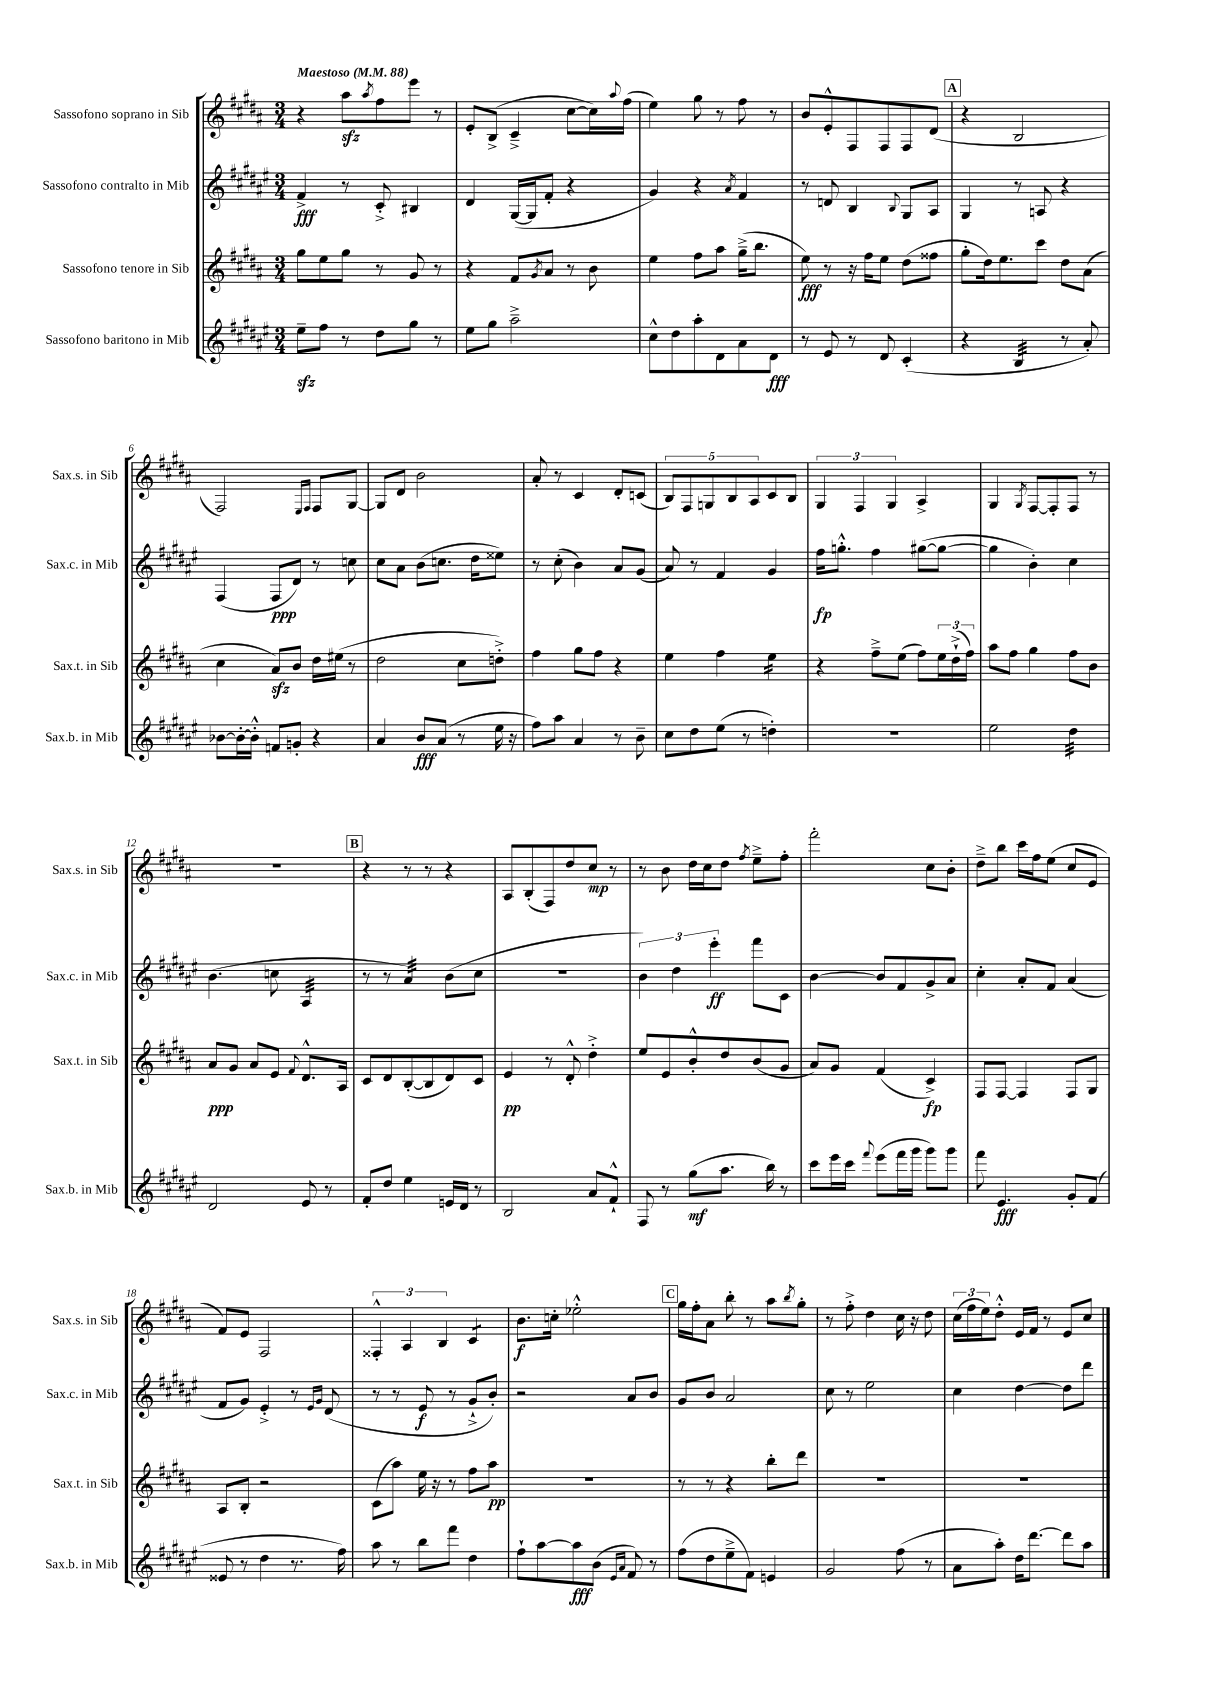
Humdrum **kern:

**kern	**kern	**kern	**kern
*staff4	*staff3	*staff2	*staff1
*clefG2	*clefG2	*clefG2	*clefG2
*k[f#c#g#d#a#e#]	*k[f#c#g#d#a#]	*k[f#c#g#d#a#e#]	*k[f#c#g#d#a#]
*M3/4	*M3/4	*M3/4	*M3/4
*MM88	*MM88	*MM88	*MM88
8ee#~	8gg#	4f#^	4r
8ff#	8ee	.	.
8r	8gg#	8r	8aa#
.	.	.	8qaa#
8dd#	8r	8c#'^	8ff#
8gg#	8g#	4B#	8eee
8r	8r	.	8r
=	=	=	=
8ee#	4r	4d#	8e'
8gg#	.	.	(8B^
2aa#~^	8f#	([16G#	4c#~^
.	.	16G#]	.
.	8qg#	.	.
.	8a#	8f#'	.
.	8r	4r	[8cc#
.	8b	.	16cc#])
.	.	.	8qqaa#
.	.	.	(16ff#
=	=	=	=
8cc#^^	4ee	4g#)	4ee)
8dd#	.	.	.
8aa#'	8ff#	4r	8gg#
8d#	8aa#	.	8r
.	.	8qa#	.
8a#	(16gg#~^	4f#	8ff#
.	8.bb	.	.
8d#	.	.	8r
=	=	=	=
8r	8ee)	8r	8b
8e#	8r	8d	8e'^^
8r	16r	4B	8F#
.	16ff#	.	.
8d#	8ee	.	8F#
.	.	8qqB	.
(4c#'	(8dd#	8G#	8F#
.	8ff##	8A#	(8d#
=	=	=	=
4r	8gg#'	4G#	4r
.	16dd#)	.	.
.	8.ee	.	.
4B	.	8r	2B
.	8ccc#	8A	.
8r	8dd#	4r	.
8a#')	(8a#	.	.
=	=	=	=
[8b-	4cc#	(4F#	2F#)
16b-'_	.	.	.
16b-'^^]	.	.	.
8f	8a#)	8F#	.
8g'	8b	8d#)	.
.	.	.	16qqE
.	.	.	16qqF#
4r	16dd#	8r	8F#
.	(16ee#	.	.
.	8r	8cc	[8G#
=	=	=	=
4a#	2dd#	8cc#	8G#]
.	.	8a#	8d#
8b	.	(8b	2b
(8a#	.	8.cc	.
8r	8cc#	.	.
.	.	16dd#	.
16ee#	8dd'^)	8ee##)	.
16r	.	.	.
=	=	=	=
8ff#)	4ff#	8r	8a#'
8aa#	.	(8cc#'	8r
4a#	8gg#	4b)	4c#
.	8ff#	.	.
8r	4r	8a#	8d#'
8b~	.	(8g#	(8c
=	=	=	=
8cc#	4ee	8a#)	10B)
.	.	.	10F#
8dd#	.	8r	.
.	.	.	10G
(8ee#	4ff#	4f#	.
.	.	.	10B
8r	.	.	.
.	.	.	10A#
4dd')	4ee	4g#	8c#
.	.	.	8B
=	=	=	=
2.r	4r	16ff#	6G#
.	.	8.gg'^^	.
.	.	.	6F#
.	8ff#~^	4ff#	.
.	.	.	6G#
.	(8ee	.	.
.	8ff#)	([8gg#	4A#^
.	24ee	8gg#_	.
.	(24dd#`^	.	.
.	24ff#)	.	.
=	=	=	=
2ee#	8aa#	4gg#]	4G#
.	8ff#	.	.
.	.	.	8qG#
.	4gg#	4b')	[8F#
.	.	.	8F#']
4dd#	8ff#	4cc#	8F#
.	8b	.	8r
=	=	=	=
2d#	8a#	(4.b	2.r
.	8g#	.	.
.	8a#	.	.
.	8e	8cc	.
.	8qqf#	.	.
8e#	8.d#^^	4A#	.
8r	.	.	.
.	16A#	.	.
=	=	=	=
8f#'	8c#	8r	4r
8dd#	8d#	8r	.
4ee#	([8B'	4a#)	8r
.	8B]	.	8r
16e	8d#)	(8b	4r
16d#	.	.	.
8r	8c#	8cc#	.
=	=	=	=
2B	4e	2.r	8A#
.	.	.	(8B'
.	8r	.	8F#)
.	8d#'^^	.	8dd#
8a#	4dd#'^	.	8cc#
8f#`^^	.	.	8r
=	=	=	=
8F#	8ee	6b)	8r
8r	8e	.	8b
.	.	6dd#	.
(8gg#	8b'^^	.	16dd#
.	.	.	16cc#
.	.	6eee#'	.
8.aa#	8dd#	.	8dd#
.	.	.	8qff#
.	(8b	8fff#	8ee~^
16bb)	.	.	.
8r	8g#	8c#	8ff#'
=	=	=	=
8ccc#	8a#)	[4b	2fff#'
16eee#	8g#	.	.
16ccc#	.	.	.
8qqfff#	.	.	.
(8eee#	(4f#	8b]	.
16fff#	.	8f#	.
16ggg#	.	.	.
8ggg#)	4c#^)	8g#^	8cc#
8ggg#	.	8a#	8b'
=	=	=	=
8fff#	8F#	4cc#'	8dd#~^
4.e#	[8F#	.	8bb
.	4F#]	8a#'	16ccc#
.	.	.	16ff#
.	.	8f#	(8ee
8g#'	8F#	(4a#	8cc#
(8f#	8G#	.	8e
=	=	=	=
8e##	8A#	8f#	8f#)
8r	8B'	8g#)	8e
4dd#	2r	4e#'^	2F#
8.r	.	8r	.
.	.	16qqe#	.
.	.	16qqg#	.
.	.	(8d#	.
16ff#)	.	.	.
=	=	=	=
8aa#	(8c#	8r	6F##'^^
8r	8aa#)	8r	.
.	.	.	6A#
8bb	16ee	8e#	.
.	16r	.	.
.	.	.	6B
8fff#	8r	8r	.
4dd#	8ff#	8g#`^	4c#
.	8aa#	8b')	.
=	=	=	=
8ff#`	2.r	2r	8.b
[8aa#	.	.	.
.	.	.	16cc'
8aa#]	.	.	2ee-'^^
(8b	.	.	.
16qqe#	.	.	.
16qqa#	.	.	.
8f#)	.	8a#	.
8r	.	8b	.
=	=	=	=
(8ff#	8r	8g#	16gg#
.	.	.	16ff#'
8dd#	8r	8b	8a#
8ee#~^	4r	2a#	8bb'
8f#)	.	.	8r
4e	8bb'	.	8aa#
.	.	.	8qbb
.	8ddd#	.	8gg#'
=	=	=	=
2g#	2.r	8cc#	8r
.	.	8r	8ff#'^
.	.	2ee#	4dd#
(8ff#	.	.	16cc#
.	.	.	16r
8r	.	.	8dd#
=	=	=	=
8a#	2.r	4cc#	(24cc#
.	.	.	24ff#
.	.	.	24ee)
8aa#')	.	.	8dd#'^^
16dd#	.	[4dd#	16e
[8.ddd#	.	.	16f#
.	.	.	8r
8ddd#]	.	8dd#]	8e
8aa#	.	8ddd#	8cc#
==	==	==	==
*-	*-	*-	*-
